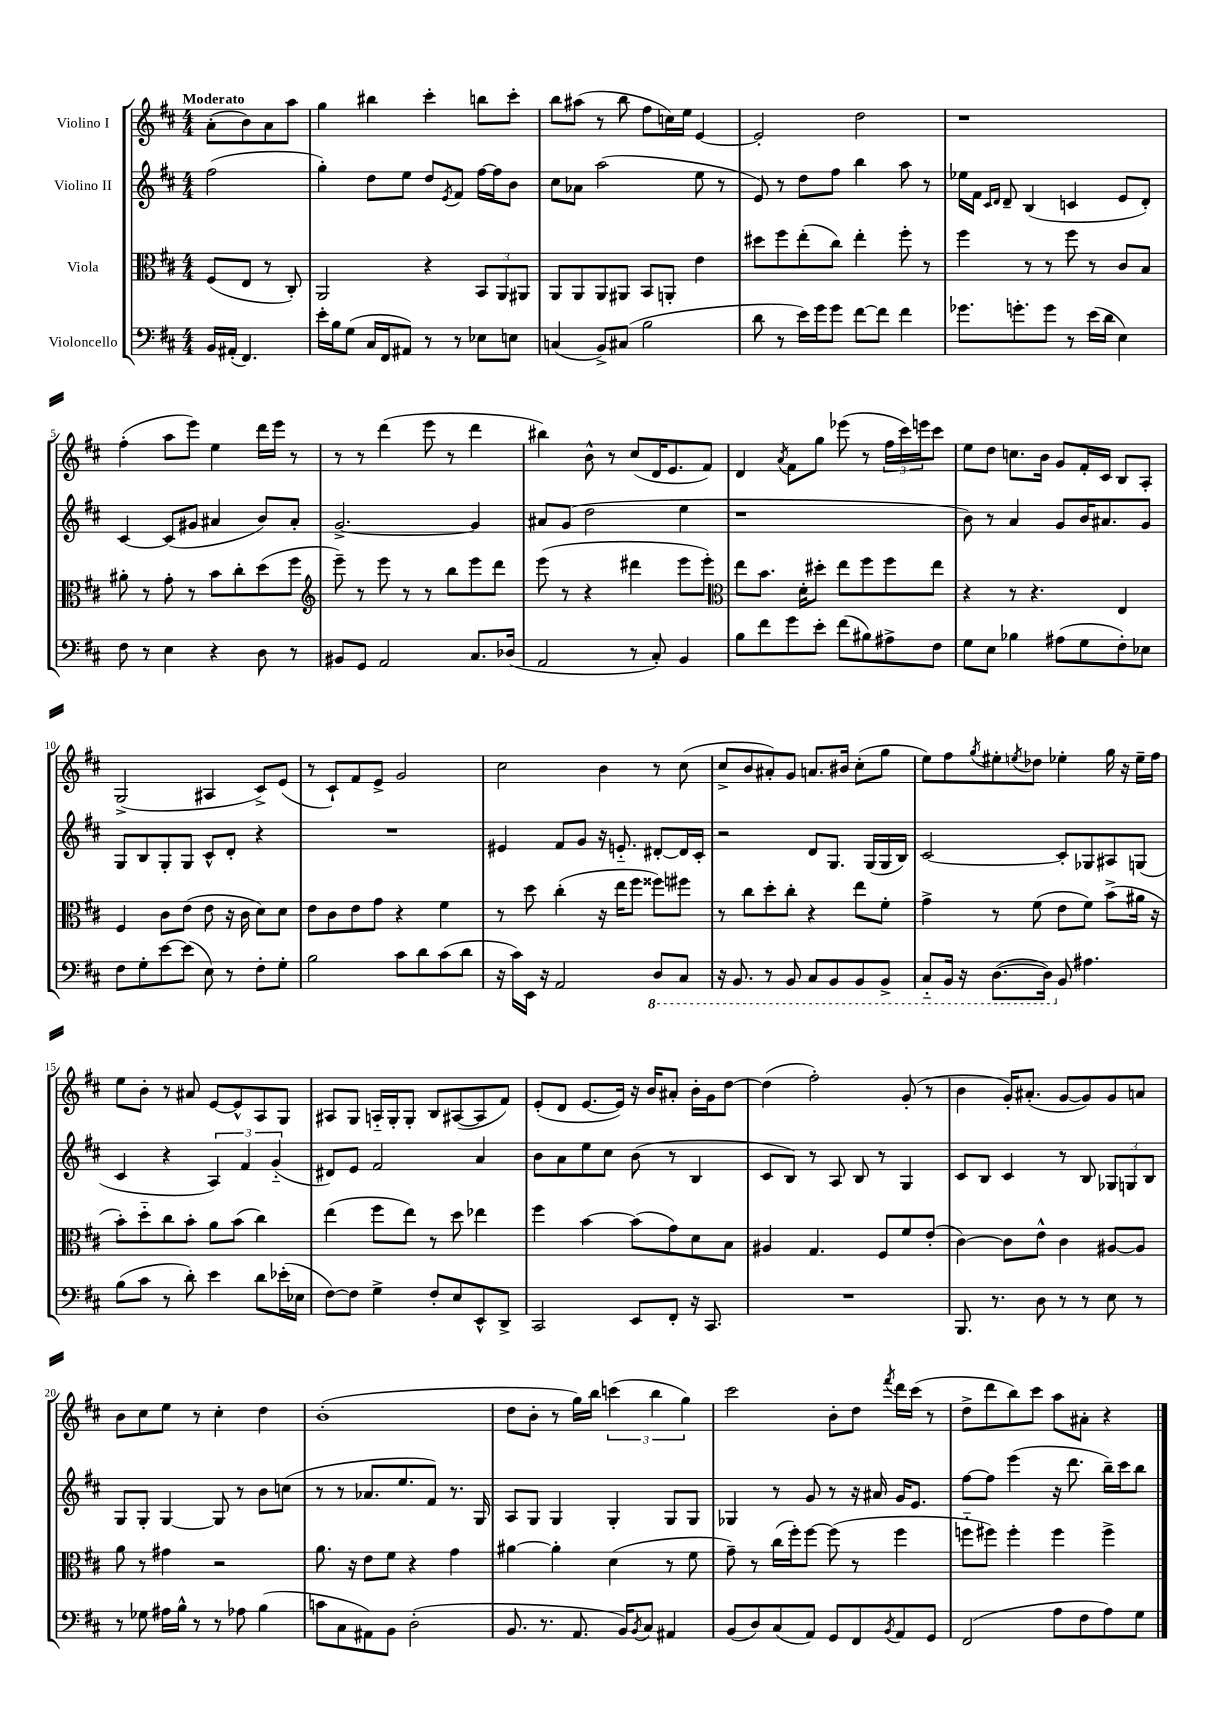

**kern	**kern	**kern	**kern
*part4	*part3	*part2	*part1
*staff4	*staff3	*staff2	*staff1
*I"Violoncello	*I"Viola	*I"Violino II	*I"Violino I
*clefF4	*clefC3	*clefG2	*clefG2
*k[f#c#]	*k[f#c#]	*k[f#c#]	*k[f#c#]
*M4/4	*M4/4	*M4/4	*M4/4
=	=	=	=
!	!	!	!LO:TX:a:B:t=Moderato
16BB/LL	(8F#/L	(2ff#\	(8a'\L
(16AA#X'/JJ	.	.	.
4.FF#/)	8E/J	.	8b\)
.	8r	.	8a\
.	8C#'/)	.	8aa\J
=1	=1	=1	=1
16e'\LL	2AA/	4gg'\)	4gg\
16B\J	.	.	.
(8G\J	.	.	.
16C#/LL	.	8dd\L	4bb#X\
16FF#/J	.	.	.
8AA#X/J)	.	8ee\J	.
8r	4r	8dd/L	4ccc#'\
.	.	8qe/	.
8r	.	8f#/J	.
8E-X\L	12BB/L	[16ff#\LL	8bbn\L
.	.	16ff#\J]	.
.	12AA/	.	.
8En\J	.	8b\J	8ccc#'\J
.	12AA#X/J	.	.
=2	=2	=2	=2
(4Cn/	8AA/L	8cc#\L	8bb\L
.	8AA/	8a-X\J	(8aa#X\J
8BB^/L)	8AA/	(2aa\	8r
(8C#X/J	8AA#X/J	.	8bb\
2B\	8BB/L	.	8ff#\L
.	8AAn'/J	.	16ccn\L)
.	.	.	16ee\JJ
.	4e\	8ee\	[4e/
.	.	8r	.
=3	=3	=3	=3
8d\	8dd#X\L	8e/)	2e'/]
8r	8ff#\	8r	.
16e\LL)	(8ee'\	8dd\L	.
16g\J	.	.	.
8g\J	8cc#\J)	8ff#\J	.
[8f#\L	4ee'\	4bb\	2dd\
8f#\J]	.	.	.
4f#\	8ff#'\	8aa\	.
.	8r	8r	.
=4	=4	=4	=4
8.g-X\L	4ff#\	16ee-X\LL	1r
.	.	16f#\JJ	.
.	.	16qqc#/LL	.
.	.	16qqd/JJ	.
.	.	8d~/	.
8.gn'\	.	.	.
.	8r	(4B/	.
8g\J	8r	.	.
8r	8ff#\	4cn/	.
(16e\LL	8r	.	.
16d\JJ	.	.	.
4E\)	8c#/L	8e/L	.
.	8B/J	8d'/J)	.
!!LO:LB:g=z
=5	=5	=5	=5
8F#\	8a#X'\	[4c#/	(4ff#'\
8r	8r	.	.
4E\	8g'\	(8c#/L]	8aa\L
.	8r	8g#X/J	8eee\J)
4r	8b\L	4a#X/	4ee\
.	8cc#'\	.	.
8D\	(8dd\	8b/L)	16ddd\LL
.	.	.	16eee\JJ
8r	8ff#\J	8a#'/J	8r
=6	=6	=6	=6
*	*clefG2	*	*
8BB#X/L	8eee~\)	[2.g^/	8r
8GG/J	8r	.	8r
2AA/	8eee\	.	(4ddd\
.	8r	.	.
.	8r	.	8eee\
.	8bb\L	.	8r
8.C#/L	8eee\	4g/]	4ddd\
.	8ddd\J	.	.
(16D-X/Jk	.	.	.
=7	=7	=7	=7
2AA/	(8eee\	8a#X/L	4bb#X\)
.	8r	(8g/J	.
.	4r	2dd\	8b^^\
.	.	.	8r
8r	4ddd#X\	.	(8cc#/L
8C#'/)	.	.	16d/K
.	.	.	8.e/
4BB/	8eee\L	4ee\	.
.	8eee'\J)	.	8f#/J)
=8	=8	=8	=8
*	*clefC3	*	*
8B\L	8ee\L	1r	4d/
8f#\	8.b\J	.	.
.	.	.	8qa/
8g\	.	.	8f#\L
.	16d'\KL	.	.
8e'\J	8dd#X'\J	.	8gg\J
(8f#\L	8ee\L	.	(8eee-X\
8B#X\)	8ff#\	.	8r
8A#X^\	8ff#\	.	24ff#\LL
.	.	.	24ccc#\)
.	.	.	24eeen\J
8F#\J	8ee\J	.	8ccc#\J
=9	=9	=9	=9
8G\L	4r	8b\)	8ee\L
8E\J	.	8r	8dd\J
4B-X\	8r	4a/	8.ccn\L
.	4.r	.	.
.	.	.	16b\Jk
(8A#X\L	.	8g/L	8g/L
8G\	.	16b/K	16f#'/L
.	.	8.a#X/	16c#/JJ
8F#'\)	4E/	.	8B/L
8E-X\J	.	8g/J	8A'/J
!!LO:LB:g=z
=10	=10	=10	=10
8F#\L	4F#/	8G/L	(2G^/
8G'\	.	8B/	.
[8e\	8c#\L	8G'/	.
(8e\J]	(8e\J	8G/J	.
8E\)	8e\	8c#^^/L	4A#X/
8r	16r	8d'/J	.
.	16c#\	.	.
8F#'\L	8d\L)	4r	8c#^/L)
8G'\J	8d\J	.	(8e/J
=11	=11	=11	=11
2B\	8e\L	1r	8r
.	8c#\	.	8c#`/L)
.	8e\	.	8f#/
.	8g\J	.	8e^/J
8c#\L	4r	.	2g/
8d\	.	.	.
(8c#\	4f#\	.	.
8d\J	.	.	.
=12	=12	=12	=12
16r	8r	4e#X/	2cc#\
16c#\LL)	.	.	.
16EE\JJ	8dd\	.	.
16r	.	.	.
2AA/	(4cc#'\	8f#/L	.
.	.	8g/J	.
.	16r	16r	4b\
.	16ee\KL	8.en/	.
.	8ff#\J	.	.
*8ba	*	*	*
8DD/L	8ff##X\L)	[8d#X'/L	8r
8CC#/J	8ff#X\J	16d#/L]	(8cc#\
.	.	16c#'/JJ	.
=13	=13	=13	=13
16r	8r	2r	8cc#^/L
8.BBB/	.	.	.
.	8cc#\L	.	8b/
8r	8dd'\	.	8a#X'/)
8BBB/	8cc#'\J	.	8g/J
8CC#/L	4r	8d/L	8.an/L
8BBB/	.	8.G/J	.
.	.	.	16b#X/Jk
8BBB/	8ee\L	.	(8cc#'\L
.	.	(16G/LL	.
8BBB^/J	8f#'\J	16G/	8gg\J
.	.	16B/JJ)	.
=14	=14	=14	=14
8CC#/L	4g^\	[2c#/	8ee\L)
16BBB/Jk	.	.	8ff#\
16r	.	.	.
.	.	.	8qgg/
([8.DD\L	8r	.	8ee#X'\
.	.	.	8qeen/
.	(8f#\	.	8dd-X\J
16DD\Jk])	.	.	.
*X8ba	*	*	*
8BB/	8e\L	8c#'/L]	4ee-X'\
4.A#X\	8f#\J)	8G-X/	.
.	(8b^\L	8A#X/	16gg\
.	.	.	16r
.	16a#X\Jk	(8Gn/J	16ee-~\LL
.	16r	.	16ff#\JJ
!!LO:LB:g=z
=15	=15	=15	=15
(8B\L	8b'\L)	4c#/	8ee\L
8c#\J	8dd\	.	8b'\J
8r	8cc#\	4r	8r
8d'\)	8b'\J	.	8a#X/
4e\	8a\L	6A/)	[8e/L
.	(8b\J	.	8e^^/]
.	.	6f#/	.
8d\L	4cc#\)	.	8A/
.	.	(6g/	.
(16e-X'\L	.	.	8G/J
16E-X\JJ	.	.	.
=16	=16	=16	=16
[8F#\L)	(4ee\	8d#X/L)	8A#X/L
8F#\J]	.	8e/J	8G/J
4G^\	8ff#\L	2f#/	16An/LL
.	.	.	16G'/J
.	8ee\J)	.	8G'/J
8F#'/L	8r	.	8B/L
8E/	8dd\	.	([8A#X/
8EE^^/	4ee-X\	4a/	8A#/]
8DD^/J	.	.	8f#/J)
=17	=17	=17	=17
2CC#/	4ff#\	8b\L	(8e'/L
.	.	8a\	8d/J
.	[4b\	8ee\	[8.e/L
.	.	8cc#\J	.
.	.	.	16e/Jk])
8EE/L	(8b\L]	(8b\	16r
.	.	.	16b/KL
8FF#'/J	8g\)	8r	8a#X'/J
16r	8d\	4B/	16b'\LL
8.CC#/	.	.	16g\J
.	8B\J	.	[8dd\J
=18	=18	=18	=18
1r	4A#X/	8c#/L	(4dd\]
.	.	8B/J)	.
.	4.G/	8r	2ff#'\)
.	.	8A/	.
.	.	8B/	.
.	8F#/L	8r	.
.	8f#/	4G/	(8g'/
.	(8e'/J	.	8r
=19	=19	=19	=19
8.BBB/	[4c#\)	8c#/L	4b\
.	.	8B/J	.
8.r	.	.	.
.	8c#\L]	4c#/	16g'/KL)
.	.	.	(8.a#X'/J
8D\	8e^^\J	.	.
8r	4c#\	8r	[8g/L
8r	.	8B/	8g/])
8E\	[8A#X/L	12G-X/L	8g/
.	.	12Gn/	.
8r	8A#/J]	.	8an/J
.	.	12B/J	.
!!LO:LB:g=z
=20	=20	=20	=20
8r	8a\	8G/L	8b\L
8G-X\	8r	8G'/J	8cc#\
16A#X\LL	4g#X\	[4G/	8ee\J
16B^^\JJ	.	.	.
8r	.	.	8r
8r	2r	8G/]	4cc#'\
8A-X\	.	8r	.
(4B\	.	8b\L	4dd\
.	.	(8ccn\J	.
=21	=21	=21	=21
8cn\L	8.a\	8r	(1b'
8C#\	.	8r	.
.	16r	.	.
8AA#X\)	8e\L	8.a-X/L	.
8BB\J	8f#\J	.	.
.	.	8.ee/	.
(2D'\	4r	.	.
.	.	8f#/J)	.
.	4g\	8.r	.
.	.	16G/	.
=22	=22	=22	=22
8.BB/	[4a#X\	8A/L	8dd\L
.	.	8G/J	8b'\J
8.r	.	.	.
.	4a#'\]	4G/	8r
8.AA/	.	.	16gg\LL)
.	.	.	16bb\JJ
.	(4d\	4G'/	(6cccn\
16BB/KL)	.	.	.
8qBB/	.	.	.
8C#/J	.	.	.
.	.	.	6bb\
4AA#X/	8r	8G/L	.
.	.	.	6gg\)
.	8f#\	8G/J	.
=23	=23	=23	=23
(8BB/L	8g~\)	4G-X/	2ccc#\
8D/)	8r	.	.
(8C#/	(16cc#\LL	8r	.
.	16ff#'\J)	.	.
8AA/J)	[8ff#\J	8g/	.
8GG/L	(8ff#\]	8r	8b'\L
8FF#/	8r	16r	8dd\J
.	.	16a#X/	.
8qBB/	.	.	8qfff#/
8AA/	4ff#\	16g/KL	16ddd\LL
.	.	8.e/J	(16ccc#\JJ
8GG/J	.	.	8r
=24	=24	=24	=24
(2FF#/	8ffn\L	[8ff#\L	8dd^\L
.	8ff#X\J)	8ff#\J]	8ddd\
.	4ff#'\	(4eee\	8bb\)
.	.	.	8ccc#\J
8A\L	4ff#\	16r	8aa\L
.	.	8.ddd\	.
8F#\	.	.	8a#X'\J
8A\)	4ff#^\	16bb~\LL)	4r
.	.	16ccc#\J	.
8G\J	.	8bb\J	.
==	==	==	==
*-	*-	*-	*-
